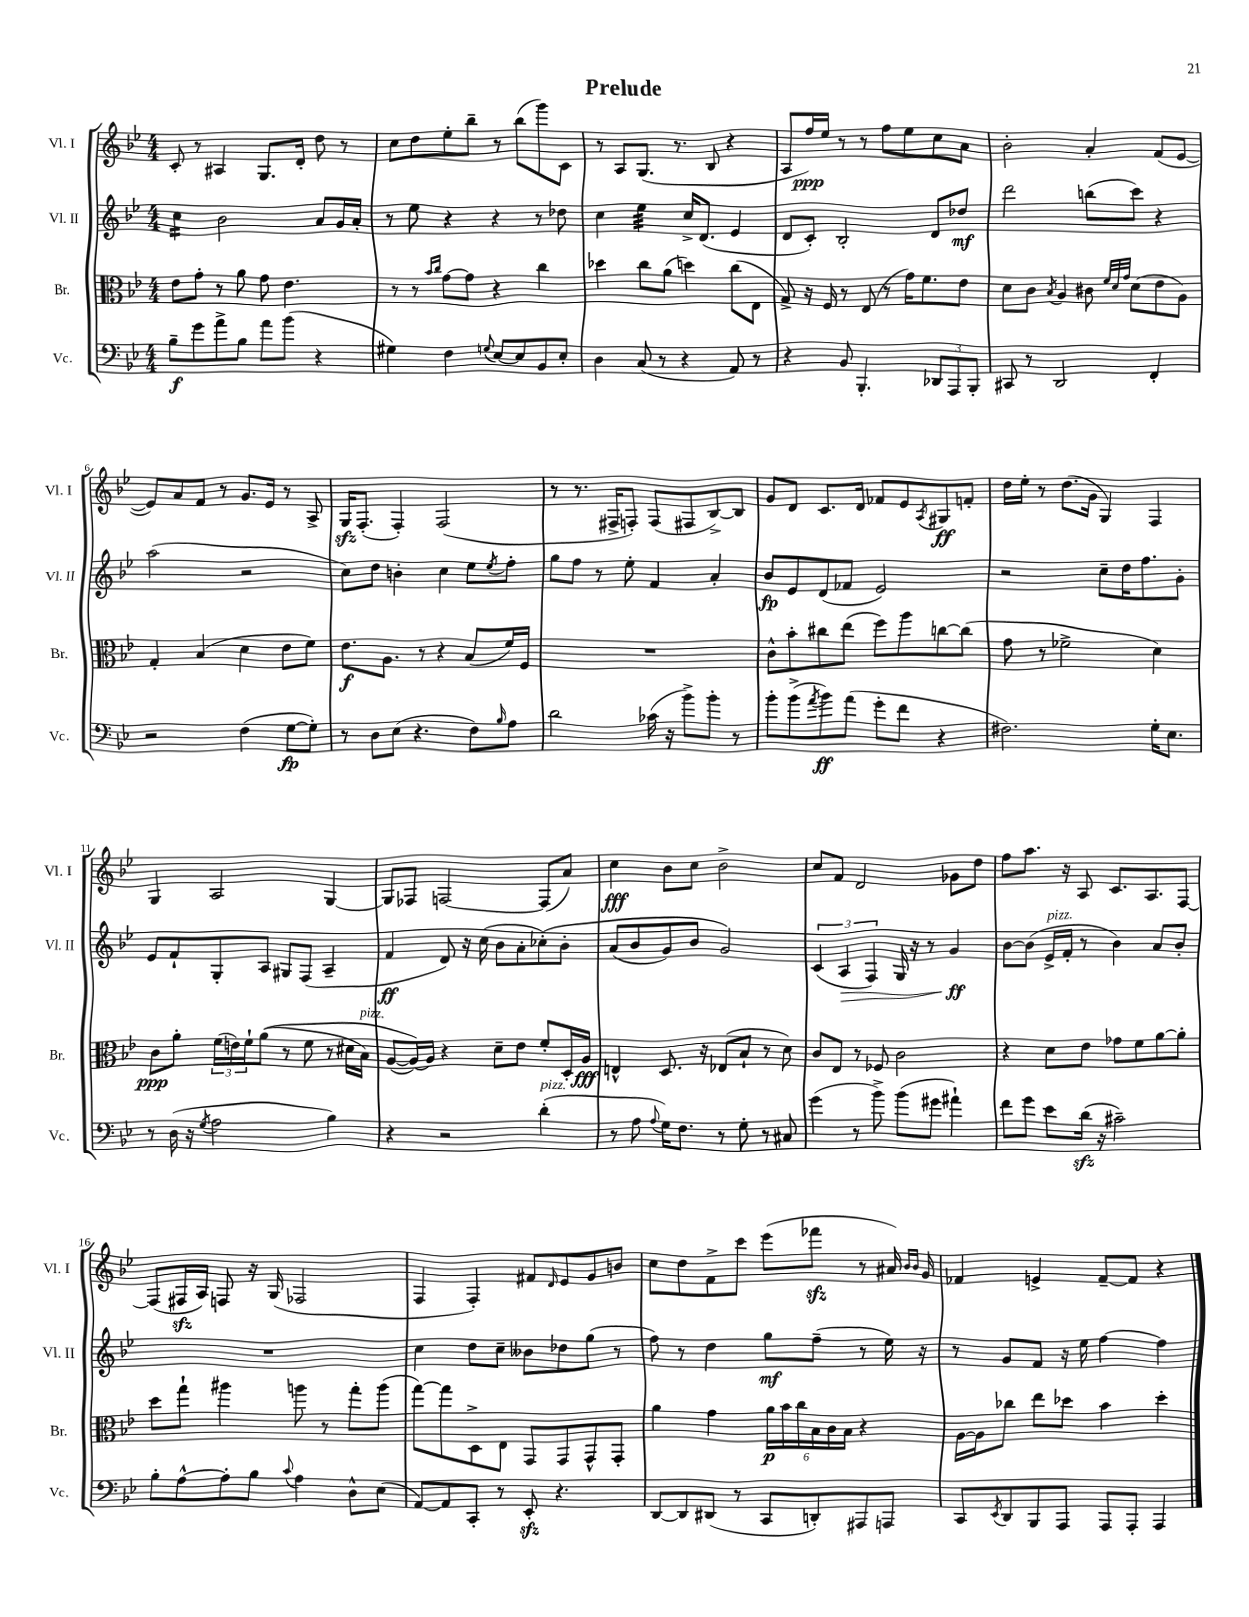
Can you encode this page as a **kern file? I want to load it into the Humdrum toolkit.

**kern	**kern	**kern	**kern
*staff4	*staff3	*staff2	*staff1
*clefF4	*clefC3	*clefG2	*clefG2
*k[b-e-]	*k[b-e-]	*k[b-e-]	*k[b-e-]
*M4/4	*M4/4	*M4/4	*M4/4
8B-~\L	8e-\L	4cc\	8c'/
8g\	8g'\J	.	8r
8a^\	8r	2b-\	4A#/
8B-\J	8a\	.	.
8a\L	8g\	.	8.G/L
(8b-\J	4.e-\	.	.
.	.	.	16d'/Jk
4r	.	8a/L	8dd\
.	.	16g/L	8r
.	.	16a'/JJ	.
=	=	=	=
4G#\)	8r	8r	8cc\L
.	8r	8ee-\	8dd\
.	16qqb-/LL	.	.
.	16qqcc/JJ	.	.
4F\	[8g\L	4r	8ee-'\
.	8g\]J	.	8bb-~\J
8qqG/	.	.	.
[8E-/L	4r	4r	8r
8E-/]	.	.	(8bb-\L
8BB-/	4cc\	8r	8ggg\)
8E-'/J	.	8dd-\	8c\J
=	=	=	=
4D\	4dd-\	4cc\	8r
.	.	.	8A/L
(8C/	8cc\L	4ee-\	(8.G/J
8r	(8a\J	.	.
.	.	.	8.r
4r	4dd\)	16cc^/LK	.
.	.	(8.d/J	.
.	.	.	8B-/
8AA/)	(8cc\L	4e-/	4r
8r	8E-\J	.	.
=	=	=	=
4r	8G^/)	8d/L	8A/L
.	16r	8c'/J)	16ff/L)
.	16F/	.	16ee-/JJ
8BB-/	8r	2B-'/	8r
4.BBB-'/	(8E-/	.	8r
.	8r	.	8ff\L
.	16g\LK)	.	8ee-\
.	8.f\	.	.
12DD-/L	.	8d/L	8cc\
12AAA/	.	.	.
.	8e-\J	8dd-/J	8a\J
12BBB-'/J	.	.	.
=	=	=	=
8CC#/	8d\L	2ddd\	2b-'\
8r	8c\J	.	.
.	8qB-/	.	.
2DD/	4A/	.	.
.	8c#\	(8bb\L	4a'/
.	32qqf/LLL	.	.
.	32qqd/	.	.
.	32qqg/JJJ	.	.
.	(8d\L	8ccc\J)	.
4FF'/	8e-\	4r	(8f/L
.	8A\J)	.	[8e-/J
=	=	=	=
2r	4G'/	(2aa\	8e-/]L)
.	.	.	8a/
.	(4B-/	.	8f/J
.	.	.	8r
(4F\	4d\	2r	8.g/L
.	.	.	16e-/Jk
[8G\L	8e-\L	.	8r
8G'\]J)	8f\J)	.	8A^/
=	=	=	=
8r	8.e-\L	8cc\L)	16G/LK
.	.	.	(8.F'/J
8D\L	.	8dd\J	.
.	8.A\J	.	.
(8E-\J	.	4b'\	4F'/)
4.r	8r	.	.
.	4r	4cc\	(2F/
8F\L)	(8B-/L	8ee-\L	.
16qqB-/	.	8qee-/	.
8A\J	16f/L)	8ff'\J	.
.	16F/JJ	.	.
=	=	=	=
2d\	1r	8gg\L	8r
.	.	8ff\J	8.r
.	.	8r	.
.	.	.	16F#^/LK
.	.	8ee-'\	8F'/J)
(16c-\	.	4f/	(8F/L
16r	.	.	.
8b-^\L)	.	.	8F#/
8b-'\J	.	4a'/	[8B-^/)
8r	.	.	8B-/]J
=	=	=	=
8b-'\L	8c^^\L	8b-/L	8g/L
(8b-^\	8b-'\	8e-/	8d/J
8qa/	.	.	.
8b-\)	8cc#\	(8d/	8.c/L
(8a\J	(8ee-\J	8f-/J	.
.	.	.	16d/Jk
8g'\L	8ff\L)	2e-/)	8f-/L
8f\J	8aa\	.	8e-/
.	.	.	8qA/
4r	[8cc\	.	8G#/
.	(8cc\]J	.	8f'/J
=	=	=	=
2.F#\)	8g\	2r	16dd\LL
.	.	.	16ee-'\JJ
.	8r	.	8r
.	2f-^\	.	(8.dd\L
.	.	.	16g\Jk
.	.	8cc~\L	4G/)
.	.	16dd\K	.
.	.	8.ff\	.
16G'\LK	4d\)	.	4F/
8.E-\J	.	.	.
.	.	8g'\J	.
=	=	=	=
8r	8c\L	8e-/L	4G/
(16D\	8a'\J	8f`/	.
16r	.	.	.
8qG/	.	.	.
2A\	(24f\LL	8G'/	2A/
.	24e\)	.	.
.	24f`\J	.	.
.	&((8a\J	8A/J	.
.	8r	8G#/L	.
.	8f\	(8F/J	.
4B-\)	8r	4A~/	[4G/
.	16d#\LL	.	.
.	16B-\JJ)	.	.
=	=	=	=
4r	([8A/L	4f/	8G/]L
.	16A/_L)&)	.	8F-/J
.	16A/]JJ	.	.
2r	4r	8d/)	[2F/
.	.	16r	.
.	.	(16cc\	.
.	8d~\L	8b-\L	.
.	8e-\J	8a'\	.
(4d'\	8f'/L	&(8cc-'\)	(8F/]L
.	16D'/L	8b-'\J	8a/J)
.	16A/JJ	.	.
=	=	=	=
8r	4E^^/	(8a/L	4cc\
8A\	.	8b-/	.
8qqA/	.	.	.
16G\LK)	8.D/	8g/)	8b-\L
8.F\J	.	.	.
.	.	8b-/J	8cc\J
.	16r	.	.
8r	(8E-/L	2g/&)	2b-^\
8G'\	8B-`/J	.	.
8r	8r	.	.
8C#/	8d\)	.	.
=	=	=	=
(4g\	8c/L	(6c/	8cc/L
.	8E-/J	.	8f/J
.	.	6A/	.
8r	8r	.	2d/
.	.	6F/)	.
8b-^\)	8F-/	.	.
(8b-\L	2c\	16G/	.
.	.	16r	.
8g#\J	.	8r	.
4a#`\)	.	4g/	8g-\L
.	.	.	8dd\J
=	=	=	=
8f\L	4r	[8b-\L	8ff\L
8g\J	.	(8b-\]J	8.aa\J
8e-\L	8d\L	16e-^/LL	.
.	.	16f'/JJ	16r
(16d\Jk	8e-\J	8r	8A/
16r	.	.	.
2c#~\)	8g-\L	4b-\)	8.c/L
.	8f\	.	.
.	.	.	8.A/
.	[8a\	8a/L	.
.	8a'\]J	8b-'/J	[8F/J
=	=	=	=
8B-'\L	8dd\L	1r	(8F/]L
[8A^^\	8gg`\J	.	16F#/L
.	.	.	16A/JJ)
8A'\]	4aa#\	.	8F/
8B-\J	.	.	16r
.	.	.	(16G/
8qqc/	.	.	.
4A\	8aa\	.	2F-/
.	8r	.	.
8D^^\L	8gg'\L	.	.
(8E-\J	(8aa\J	.	.
=	=	=	=
[8AA/L)	[8gg\L)	4cc\	4F/
8AA/]	8gg\]	.	.
8CC'/J	8D^\	8dd\L	4F'/)
8r	8E-\J	8cc~\J	.
8EE-'/	8GG/L	8b--\L	8f#/L
.	.	.	16qqd/
4.r	8GG/	8dd-\	8e-/
.	8GG^^/	(8gg\J	8g/
.	8GG'/J	8r	8b/J
=	=	=	=
[8DD/L	4a\	8ff\)	8cc\L
8DD/]	.	8r	8dd\
(8DD#/J	4g\	4dd\	8f^\
8r	.	.	8ccc\J
8CC/L	24a\LL	8gg\L	(8eee-\L
.	24b-\	.	.
.	24cc\	.	.
8DD'/)	24B-\	(8ff~\J	8fff-\J
.	24c\	.	.
.	24B-\JJ	.	.
8AAA#/	4r	8r	8r
8AAA/J	.	16ee-\)	16a#/)
.	.	.	16qqb-/LL
.	.	.	16qqb-/JJ
.	.	16r	16g/
=	=	=	=
8CC/L	[16A\LL	8r	4f-/
.	16A\]J	.	.
8qEE-/	.	.	.
8DD/	8cc-\J	8g/L	.
8BBB-/	8ee-\L	8f/J	4e^/
8AAA/J	8dd-\J	16r	.
.	.	16ee-\	.
8AAA/L	4b-\	[4ff\	[8f-~/L
8AAA'/J	.	.	8f-/]J
4AAA/	4dd-'\	4ff\]	4r
==	==	==	==
*-	*-	*-	*-
